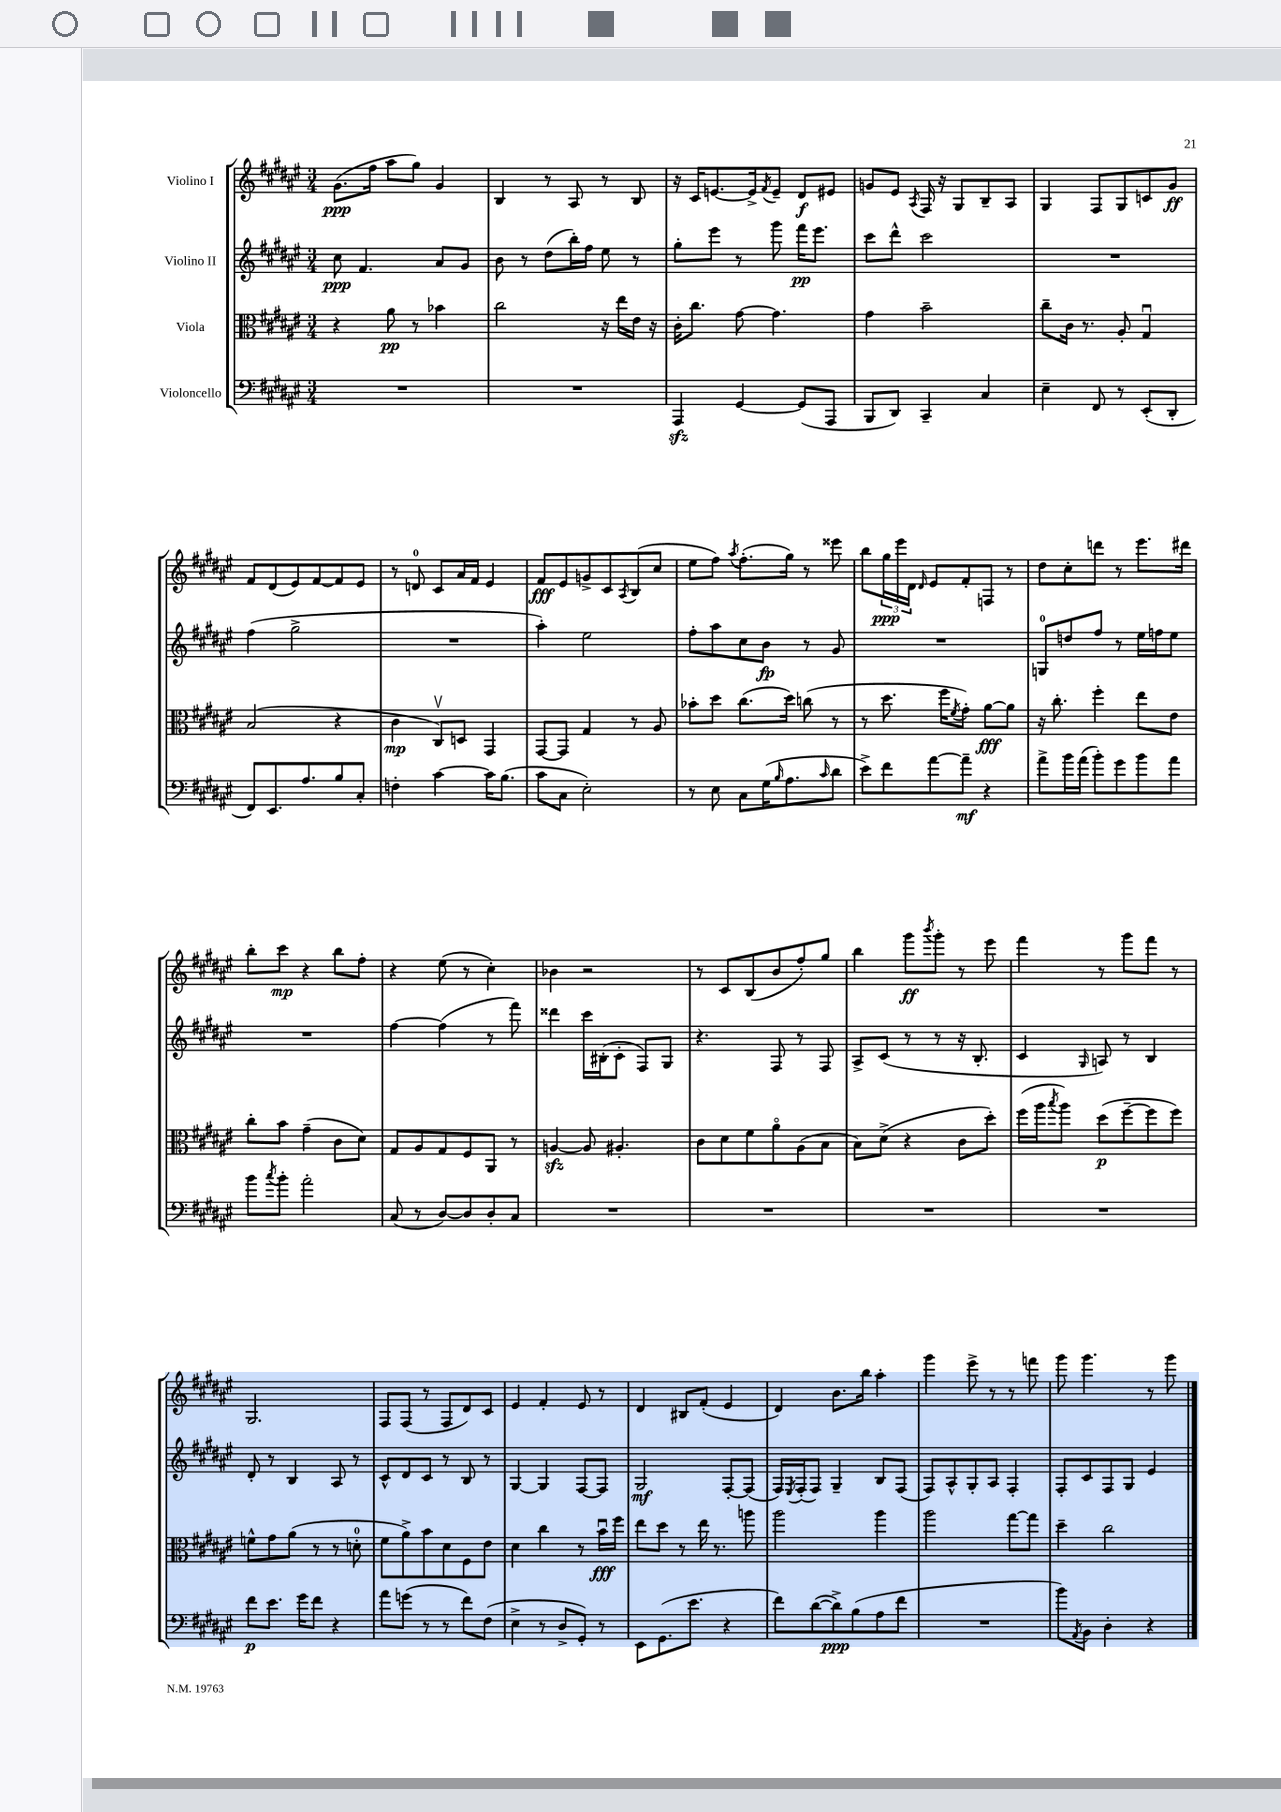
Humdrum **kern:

**kern	**kern	**kern	**kern
*staff4	*staff3	*staff2	*staff1
*clefF4	*clefC3	*clefG2	*clefG2
*k[f#c#g#d#a#e#]	*k[f#c#g#d#a#e#]	*k[f#c#g#d#a#e#]	*k[f#c#g#d#a#e#]
*M3/4	*M3/4	*M3/4	*M3/4
2.r	4r	8cc#	(8.g#
.	.	4.f#	.
.	.	.	16ff#
.	8a#	.	8aa#
.	8r	.	8gg#)
.	4b-	8a#	4g#
.	.	8g#	.
=	=	=	=
2.r	2cc#	8b	4B
.	.	8r	.
.	.	(8dd#	8r
.	.	16bb')	8A#
.	.	16ff#	.
.	16r	8ee#	8r
.	16ee#	.	.
.	16e#	8r	8B
.	16r	.	.
=	=	=	=
4AAA#	16c#'	8gg#'	16r
.	8.cc#	.	16c#
.	.	8eee#	[8.e
[4GG#	[8g#	8r	.
.	.	.	16e^]
.	.	.	8qf#
.	4.g#]	8ggg#	8e~
(8GG#]	.	16fff#	8d#
.	.	8.eee#	.
8AAA#	.	.	8e#
=	=	=	=
8BBB	4g#	8ccc#	8g
8DD#)	.	8ddd#^^	8e#
.	.	.	8qA#
4CC#~	2b~	2ccc#	16F#
.	.	.	16r
.	.	.	8G#
4C#	.	.	8B~
.	.	.	8A#
=	=	=	=
4E#~	8cc#~	2.r	4G#
.	16c#	.	.
.	8.r	.	.
8FF#	.	.	8F#
8r	8A#'	.	8G#
(8EE#'	4G#u	.	8c
8DD#'	.	.	8g#
=	=	=	=
8FF#)	(2B	(4ff#	8f#
8.EE#	.	.	(8d#
.	.	2gg#^	8e#)
8.A#	.	.	.
.	.	.	[8f#
8B	4r	.	8f#]
8C#'	.	.	8e#
=	=	=	=
4F'	4c#	2.r	8r
.	.	.	8d
[4c#	8C#v)	.	8c#
.	8D	.	16a#
.	.	.	16f#
16c#]	4GG#	.	4e#
(8.B	.	.	.
=	=	=	=
8c#	[8GG#	4aa#')	8f#
8C#	8GG#]	.	8e#
2E#')	4G#	2ee#	8g^
.	.	.	8c#
.	.	.	8qA#
.	8r	.	(8B
.	8A#	.	8cc#
=	=	=	=
8r	8b-'	8ff#'	8ee#
8E#	8dd#	8aa#	8ff#)
.	.	.	8qaa#
8C#	(8.cc#	8cc#	(8.ff#'
(16G#	.	8b	.
16qqB	.	.	.
8.A#	16dd#)	.	16gg#)
.	(8cc	8r	8r
16qqc#	.	.	.
8d#	8r	8g#	8eee##
=	=	=	=
8e#^)	8r	2.r	8bb
8f#	8.dd#	.	24gg#
.	.	.	24eee#
.	.	.	24d#
.	.	.	16qqd#
[8a#	.	.	8e#
.	16ff#	.	.
.	8qf#	.	.
8a#~]	8g#')	.	8f#'
4r	[8a#	.	8F
.	8a#]	.	8r
=	=	=	=
8a#^	16r	8G	8dd#
.	8.cc#'	.	.
16b	.	8dd	8cc#'
(16a#	.	.	.
8b')	4ff#'	8ff#	8ddd
8g#	.	8r	8r
8b	8ee#	16ee#	8.eee#
.	.	16ff	.
8a#	8e#	8ee#	.
.	.	.	16ddd#
=	=	=	=
8b	8cc#'	2.r	8bb'
8qcc#	.	.	.
8b'	8b	.	8ccc#
2a#'	(4g#~	.	4r
.	8c#	.	8bb
.	8d#)	.	8ff#'
=	=	=	=
(8C#	8G#	[4ff#	4r
8r	8A#	.	.
[8D#)	8G#	(4ff#]	(8ee#
8D#]	8F#	.	8r
8D#'	8AA#	8r	4cc#')
8C#	8r	8fff#)	.
=	=	=	=
2.r	[4A	4ddd##	4b-
.	8A]	16ccc#	2r
.	.	(16B#'	.
.	4.A#'	8c#'	.
.	.	8F#)	.
.	.	8G#	.
=	=	=	=
2.r	8c#	4.r	8r
.	8d#	.	8c#
.	8f#	.	(8B
.	8a#o	8F#	8b
.	(8A#	8r	8ff#')
.	8B	8F#	8gg#
=	=	=	=
2.r	8B)	8A#^	4bb
.	(8d#^	(8c#	.
.	4r	8r	8ggg#
.	.	.	8qbbb
.	.	8r	8ggg#'
.	8c#	16r	8r
.	.	8.B'	.
.	8dd#')	.	8eee#
=	=	=	=
2.r	(16ff#	4c#	4fff#
.	16aa#	.	.
.	8qbb	.	.
.	8aa#)	.	.
.	.	16qqG#	.
.	(8dd#	8A)	8r
.	[8ff#~	8r	8ggg#
.	8ff#]	4B	8fff#
.	8ff#)	.	8r
=	=	=	=
8f#	8f^^	8d#'	2.G#
8.e#	8g#	8r	.
.	(8a#	4B	.
16g#	.	.	.
8f#	8r	.	.
4r	8r	8A#	.
.	8d'	8r	.
=	=	=	=
8a#	8f#	8c#^^	8F#
(8g	8a#^)	8d#	(8F#
8r	8b	8c#	8r
8r	8d#	8r	8F#
8f#)	8F#	8B	8d#)
(8F#	8e#	8r	8c#
=	=	=	=
4E#^	4d#	[4G#	4e#
8r	4cc#	4G#]	4f#'
8D#^	.	.	.
8GG#')	8r	[8F#	8e#
8r	16bu	8F#]	8r
.	16ff#	.	.
=	=	=	=
8EE#	8ee#	2G#	4d#
(8.GG#	8dd#	.	.
.	8r	.	8B#
8.e#	.	.	.
.	16ee#	.	(8f#'
.	8.r	.	.
4r	.	[8F#'	4e#
.	8aa	(8F#]	.
=	=	=	=
8f#)	2aa#	16F#)	4d#)
.	.	8qE#	.
.	.	(16F#'	.
([8d#	.	8F#)	.
8d#^])	.	4G#~	8.b
(8B	.	.	.
.	.	.	16bb
8A#	4aa#	8B	4aa#'
8f#	.	(8F#	.
=	=	=	=
2.r	2aa#	8F#)	4ggg#
.	.	8A#^^	.
.	.	8G#'	8eee#^
.	.	8A#	8r
.	[8gg#	4F#'	8r
.	8gg#]	.	8fff
=	=	=	=
8b)	4dd#~	8F#'	8ggg#
8qAA#	.	.	.
8BB	.	8c#	4.ggg#
4D#'	2cc#	8F#	.
.	.	8G#	.
4r	.	4e#	8r
.	.	.	8ggg#
==	==	==	==
*-	*-	*-	*-
